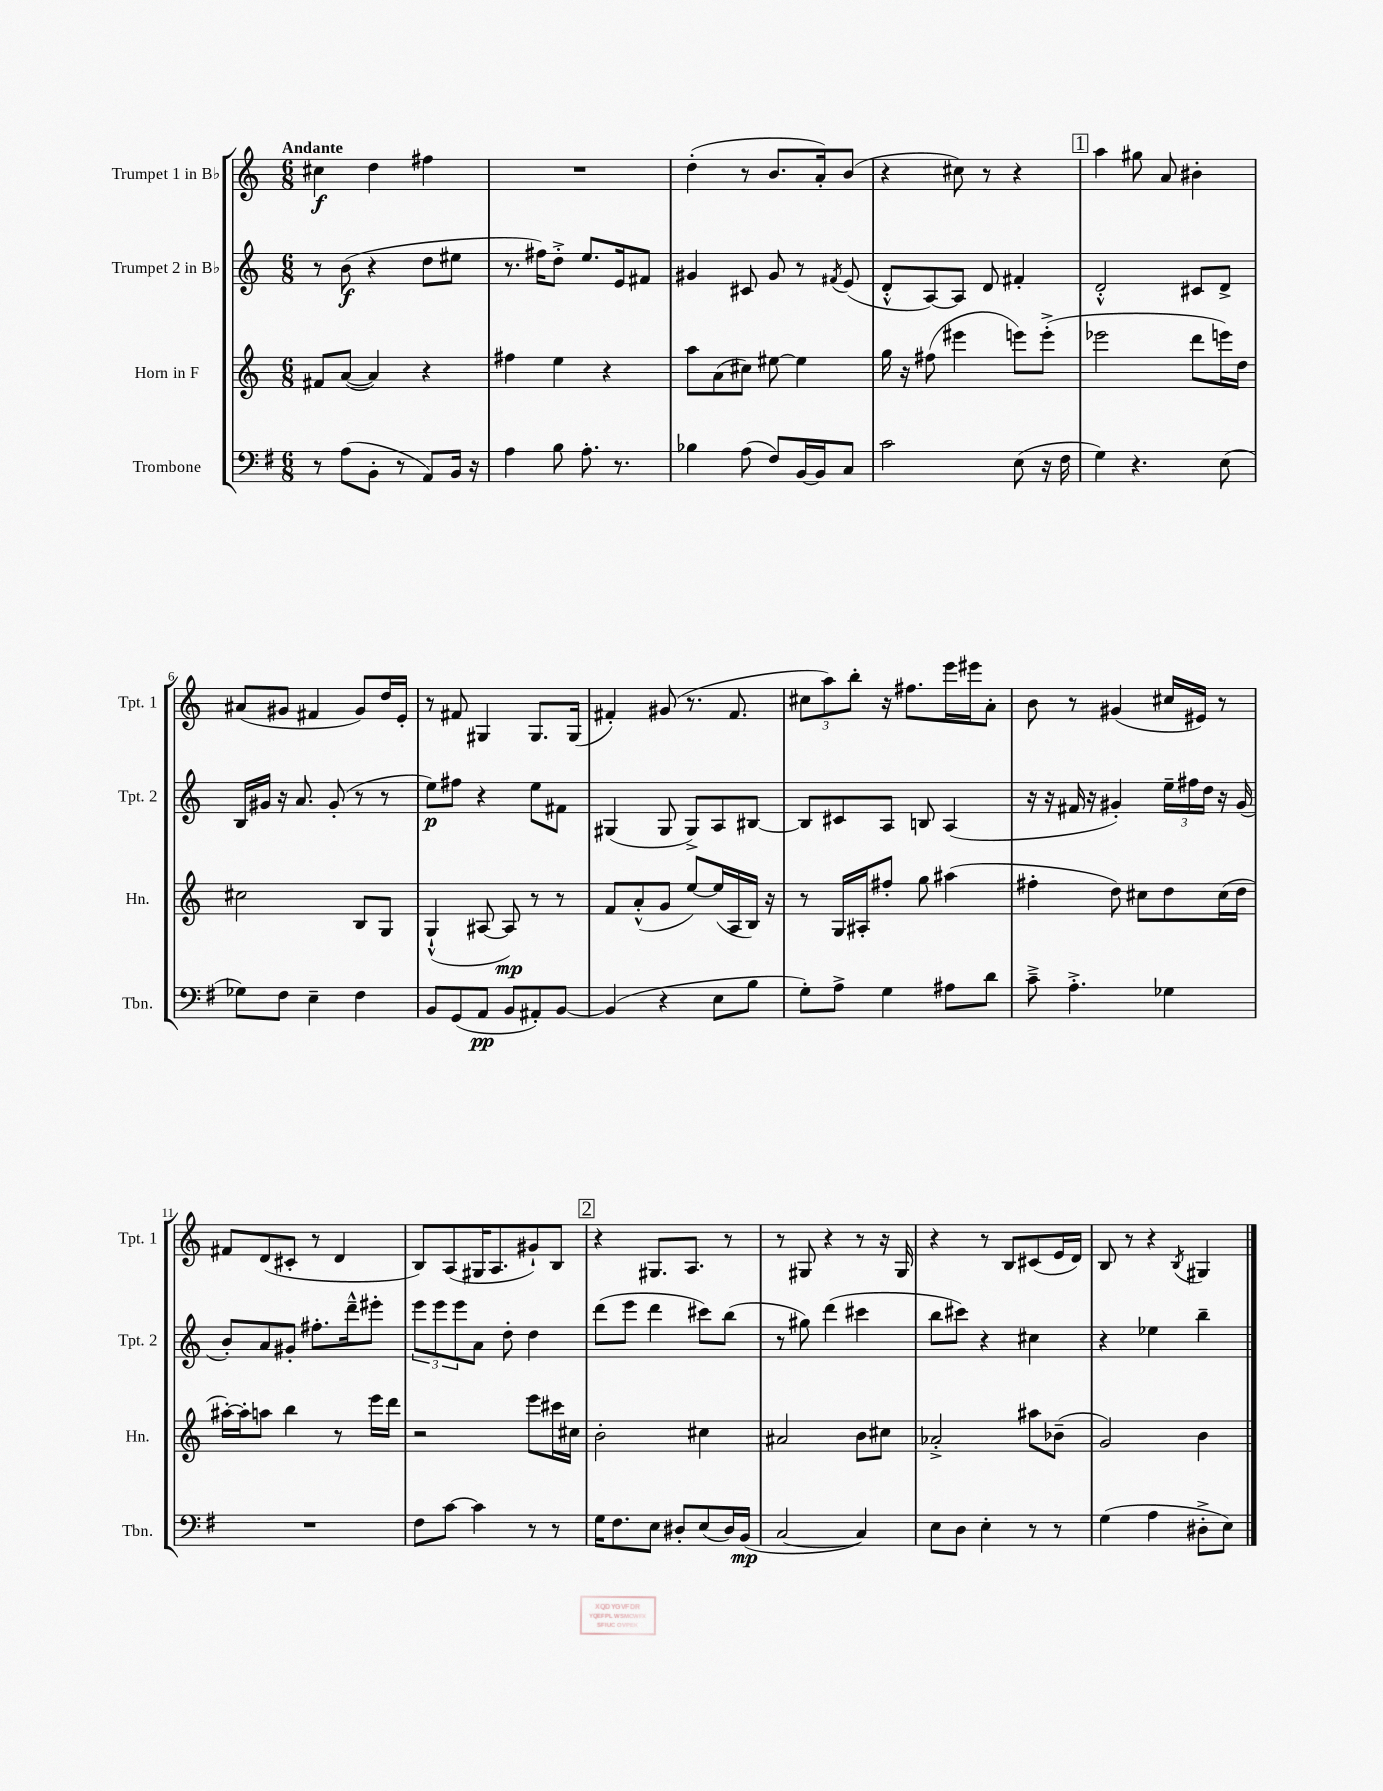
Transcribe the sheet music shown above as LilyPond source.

<<
\new StaffGroup <<
\new Staff = "s0" \with { instrumentName = "Trumpet 1 in Bb" shortInstrumentName = "Tpt. 1" } {
    \clef treble \key c \major \numericTimeSignature \time 6/8 \tempo "Andante"
    cis''4\f d''4 fis''4 |
    R2. |
    d''4-.( r8 b'8. a'16-.) b'8( |
    r4 cis''8) r8 r4 |
    \mark \markup { \box "1" } a''4 gis''8 a'8 bis'4-. |
    ais'8( gis'8 fis'4 gis'8) d''16 e'16-. |
    r8 fis'8 gis4 gis8. gis16( |
    fis'4-.) gis'8( r8. fis'8. |
    \tuplet 3/2 { cis''8 a''8) b''8-. } r16 fis''8. e'''16 eis'''16 a'8-. |
    b'8 r8 gis'4( cis''16 eis'16) r8 |
    fis'8 d'8( cis'8-. r8 d'4 |
    b8) a8( gis16 a8. gis'8-!) b8 |
    \mark \markup { \box "2" } r4 gis8. a8. r8 |
    r8 gis8 r4 r8 r16 gis16 |
    r4 r8 b8 cis'8( e'16 d'16) |
    b8 r8 r4 \acciaccatura { b8 } gis4 \bar "|." |
}
\new Staff = "s1" \with { instrumentName = "Trumpet 2 in Bb" shortInstrumentName = "Tpt. 2" } {
    \clef treble \key c \major \numericTimeSignature \time 6/8
    r8 b'8\f( r4 d''8 eis''8 |
    r8. fis''16) d''8-.-> e''8. e'16 fis'8 |
    gis'4 cis'8 gis'8 r8 \acciaccatura { fis'8 } e'8( |
    d'8-.-^ a8~) a8 d'8 fis'4-. |
    \mark \markup { \box "1" } d'2-.-^ cis'8 d'8-> |
    b16 gis'16 r16 a'8. gis'8-.( r8 r8 |
    e''8\p) fis''8 r4 e''8 fis'8 |
    gis4( gis8 gis8->) a8 bis8~ |
    bis8 cis'8 a8 b8 a4( |
    r16 r16 fis'16 r16 gis'4-.) \tuplet 3/2 { e''16-- fis''16 d''16 } r16 gis'16( |
    b'8-.) a'8 gis'8-. fis''8.-. d'''16---^ eis'''8-. |
    \tuplet 3/2 { e'''8 e'''8 e'''8 } a'8 d''8-. d''4 |
    \mark \markup { \box "2" } d'''8( e'''8 d'''4 cis'''8) b''8( |
    r8 gis''8) d'''4( cis'''4 |
    b''8 cis'''8) r4 cis''4 |
    r4 ees''4 b''4-- \bar "|." |
}
\new Staff = "s2" \with { instrumentName = "Horn in F" shortInstrumentName = "Hn." } {
    \clef treble \key c \major \numericTimeSignature \time 6/8
    fis'8 a'8~( a'4) r4 |
    fis''4 e''4 r4 |
    a''8 a'8( cis''8) eis''8~ eis''4 |
    g''16 r16 fis''8( eis'''4 e'''8) e'''8-.->( |
    \mark \markup { \box "1" } ees'''2 d'''8 e'''16) d''16 |
    cis''2 b8 g8 |
    g4-!-^( ais8~ ais8\mp) r8 r8 |
    f'8 a'8-.-^( g'8 e''8~) e''16( a16 b16) r16 |
    r8 g16 ais16-. fis''8-. g''8 ais''4( |
    fis''4-. d''8) cis''8 d''8 cis''16( d''16 |
    ais''16~-.) ais''16-. a''8 b''4 r8 e'''16 d'''16 |
    r2 e'''8 cis'''16 cis''16 |
    \mark \markup { \box "2" } b'2-. cis''4 |
    ais'2 b'8 cis''8 |
    aes'2-.-> ais''8 bes'8--( |
    g'2) b'4 \bar "|." |
}
\new Staff = "s3" \with { instrumentName = "Trombone" shortInstrumentName = "Tbn." } {
    \clef bass \key g \major \numericTimeSignature \time 6/8
    r8 a8( b,8-. r8 a,8) b,16 r16 |
    a4 b8 a8.-. r8. |
    bes4 a8( fis8) b,16~ b,16 c8 |
    c'2 e8( r16 fis16 |
    \mark \markup { \box "1" } g4) r4. e8( |
    ges8) fis8 e4-- fis4 |
    b,8 g,8( a,8\pp b,8 ais,8-.) b,8~ |
    b,4( r4 e8 b8 |
    g8-.) a8-> g4 ais8 d'8 |
    c'8---> a4.-.-> ges4 |
    R2. |
    fis8 c'8~ c'4 r8 r8 |
    \mark \markup { \box "2" } g16 fis8. e8 dis8-. e8( dis16) b,16\mp( |
    c2~ c4) |
    e8 d8 e4-. r8 r8 |
    g4( a4 dis8-.-> e8) \bar "|." |
}
>>
>>
